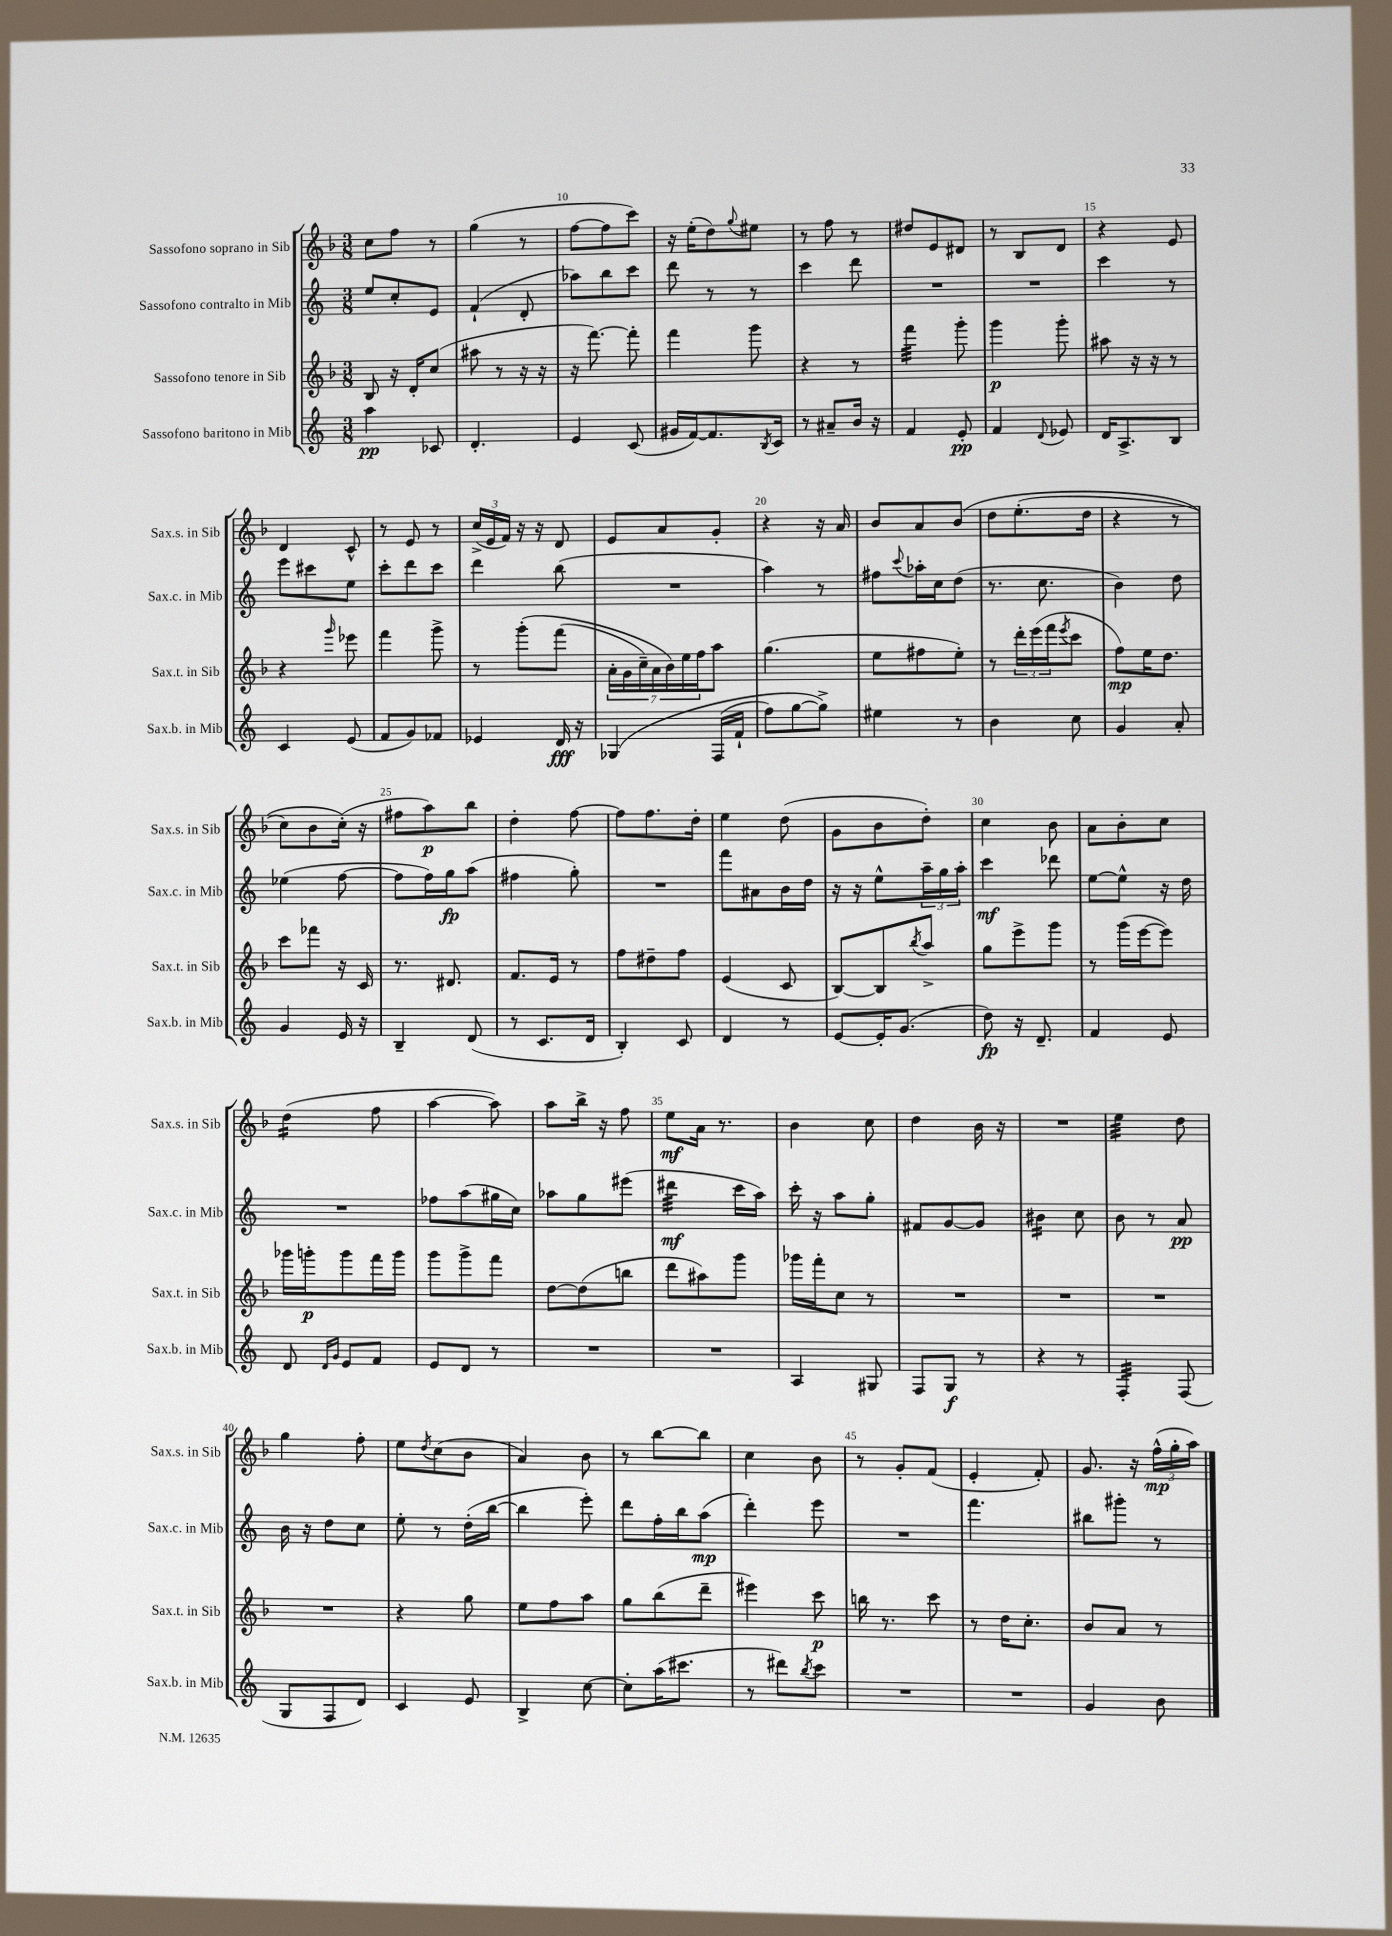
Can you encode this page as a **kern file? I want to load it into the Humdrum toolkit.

**kern	**kern	**kern	**kern
*staff4	*staff3	*staff2	*staff1
*clefG2	*clefG2	*clefG2	*clefG2
*k[]	*k[b-]	*k[]	*k[b-]
*M3/8	*M3/8	*M3/8	*M3/8
4aa	8B-	8ee	8cc
.	16r	8cc'	8ff
.	16d'	.	.
8c-	(8cc	8e	8r
=	=	=	=
4.d'	8aa#	(4f`	(4gg
.	8r	.	.
.	16r	8d'	8r
.	16r	.	.
=	=	=	=
4e	16r	8aa-)	[8ff
.	[8.fff)	.	.
.	.	8bb	8ff]
(8c	8fff']	8ccc	8ccc)
=	=	=	=
16g#	4fff	8ddd	16r
[16f)	.	.	(16ee'
8.f]	.	8r	8dd)
.	.	.	8qqgg
.	8ggg	8r	8ee#
8qB	.	.	.
16c	.	.	.
=	=	=	=
8r	4r	4ccc	8r
8a#~	.	.	8ff
16b	8r	8ddd	8r
16r	.	.	.
=	=	=	=
4f	4fff	4.r	8dd#
.	.	.	8e
8e'	8ggg'	.	8d#
=	=	=	=
4f	4ggg	4.r	8r
.	.	.	8B-
8qqd	.	.	.
8e-	8ggg'	.	8d
=	=	=	=
16d	8aa#	4ccc	4r
8.A^	.	.	.
.	16r	.	.
.	16r	.	.
8B	8r	8r	8e
=	=	=	=
4c	4r	8eee	4d
.	.	8ccc#	.
.	16qqggg	.	.
(8e	8eee-	8ee	8c^^
=	=	=	=
8f	4fff	8ccc'	8r
8g)	.	8ddd	8e
8f-	8ggg^	8ccc	8r
=	=	=	=
4e-	8r	4ddd	(24cc^
.	.	.	24e
.	.	.	24f)
.	&(8ggg'	.	16r
.	.	.	16r
16d	(8fff	(8bb	8d
16r	.	.	.
=	=	=	=
&(4G-	28a'	4.r	8e
.	28g	.	.
.	28cc~)	.	.
.	28a	.	.
.	.	.	8a
.	28b-&)	.	.
.	28ee	.	.
.	28ff	.	.
(16F	8aa	.	8g'
16f`	.	.	.
=	=	=	=
8ff)	(4.gg	4aa)	4r
[8gg	.	.	.
8gg^]&)	.	8r	16r
.	.	.	16a
=	=	=	=
4ee#	8ee	8ff#	8b-
.	.	8qqccc	.
.	8ff#	16aa-'	8a
.	.	16cc	.
8r	8ee')	(8dd	&(8b-
=	=	=	=
4b	8r	8.r	8dd
.	24ddd'	.	(8.ee'
.	(24eee	.	.
.	.	8.cc	.
.	24fff	.	.
.	8qeee	.	.
8cc	8ccc	.	.
.	.	.	16dd
=	=	=	=
4g	8ff)	4b)	4r
.	16ee	.	.
.	8.dd	.	.
8a'	.	8dd	8r
=	=	=	=
4g	8ccc	(4ee-	8cc)
.	8fff-	.	8b-
16e	16r	[8ff	(16cc'&)
16r	16c	.	16r
=	=	=	=
4B~	8.r	8ff]	8ff#
.	.	16ff)	8aa)
.	8.d#	16gg	.
(8d	.	(8aa	8bb-
=	=	=	=
8r	8.f	4ff#	4dd'
8.c	.	.	.
.	16e	.	.
.	8r	8gg')	[8ff
16d	.	.	.
=	=	=	=
4B')	8ff	4.r	8ff]
.	8dd#~	.	8.ff
8c	8ff	.	.
.	.	.	16dd'
=	=	=	=
4d	(4e	8fff	4ee
.	.	8a#	.
8r	8c	16b	(8dd
.	.	16dd	.
=	=	=	=
[8e	[8B-)	16r	8g
.	.	16r	.
16e']	8B-]	8ee^^	8b-
(8.g	.	.	.
.	8qbb-	.	.
.	8aa^	24aa~	8dd')
.	.	24gg	.
.	.	24aa'	.
=	=	=	=
8dd)	8gg	4ccc	4cc
16r	8eee^	.	.
8.d~	.	.	.
.	8ggg	8ddd-	8b-
=	=	=	=
4f	8r	[8ee	8a
.	(16ggg	8ee^^]	8b-'
.	[16eee	.	.
8e	8eee])	16r	8cc
.	.	16dd	.
=	=	=	=
8d	16ggg-	4.r	(4dd
.	16ggg'	.	.
16qqd	.	.	.
16qqg	.	.	.
8e	8ggg	.	.
8f	16fff	.	8ff
.	16ggg	.	.
=	=	=	=
8e	8ggg	8ff-	[4aa
8d	8ggg^	(8aa	.
8r	8fff	16gg#	8aa])
.	.	16cc)	.
=	=	=	=
4.r	[8dd	8aa-	8aa
.	(8dd]	8gg	16bb-^
.	.	.	16r
.	8bb	(8eee#	8ff
=	=	=	=
4.r	8ddd	4ddd#	8ee
.	8aa#)	.	16a
.	.	.	8.r
.	8ggg	16ccc	.
.	.	16aa)	.
=	=	=	=
4A	16ggg-	16ccc'	4b-
.	16fff'	16r	.
.	8cc	8aa	.
8G#	8r	8gg'	8cc
=	=	=	=
8F	4.r	8f#	4dd
8G	.	[8g	.
8r	.	8g]	16b-
.	.	.	16r
=	=	=	=
4r	4.r	4b#	4.r
8r	.	8cc	.
=	=	=	=
4F'	4.r	8b	4ee
.	.	8r	.
(8F	.	8a	8dd
=	=	=	=
8G	4.r	16b	4gg
.	.	16r	.
8F	.	8dd	.
8d)	.	8cc	8ff'
=	=	=	=
4c	4r	8ee'	8ee
.	.	.	8qdd
.	.	8r	(8cc
8e	8gg	(16dd'	8b-
.	.	[16bb	.
=	=	=	=
4B^	8ee	4bb]	4a)
.	8ff	.	.
[8cc	8aa	8eee')	8b-
=	=	=	=
8cc']	8gg	8ddd	8r
(16aa	(8bb-	16ff'	[8bb-
8.ccc#	.	16bb	.
.	8ddd~	(8aa	8bb-]
=	=	=	=
8r	4eee#)	4ddd')	4cc
8ddd#)	.	.	.
8qbb	.	.	.
8ccc	8ccc	8eee	8b-
=	=	=	=
4.r	16bb	4.r	8r
.	8.r	.	.
.	.	.	8g'
.	8ccc	.	(8f
=	=	=	=
4.r	8r	4.fff	4e'
.	16dd	.	.
.	8.cc'	.	.
.	.	.	8f')
=	=	=	=
4g	8b-	8bb#	8.g
.	8a	8ggg#'	.
.	.	.	16r
8b	8r	8r	(24ff^^
.	.	.	24gg'
.	.	.	24aa)
==	==	==	==
*-	*-	*-	*-
